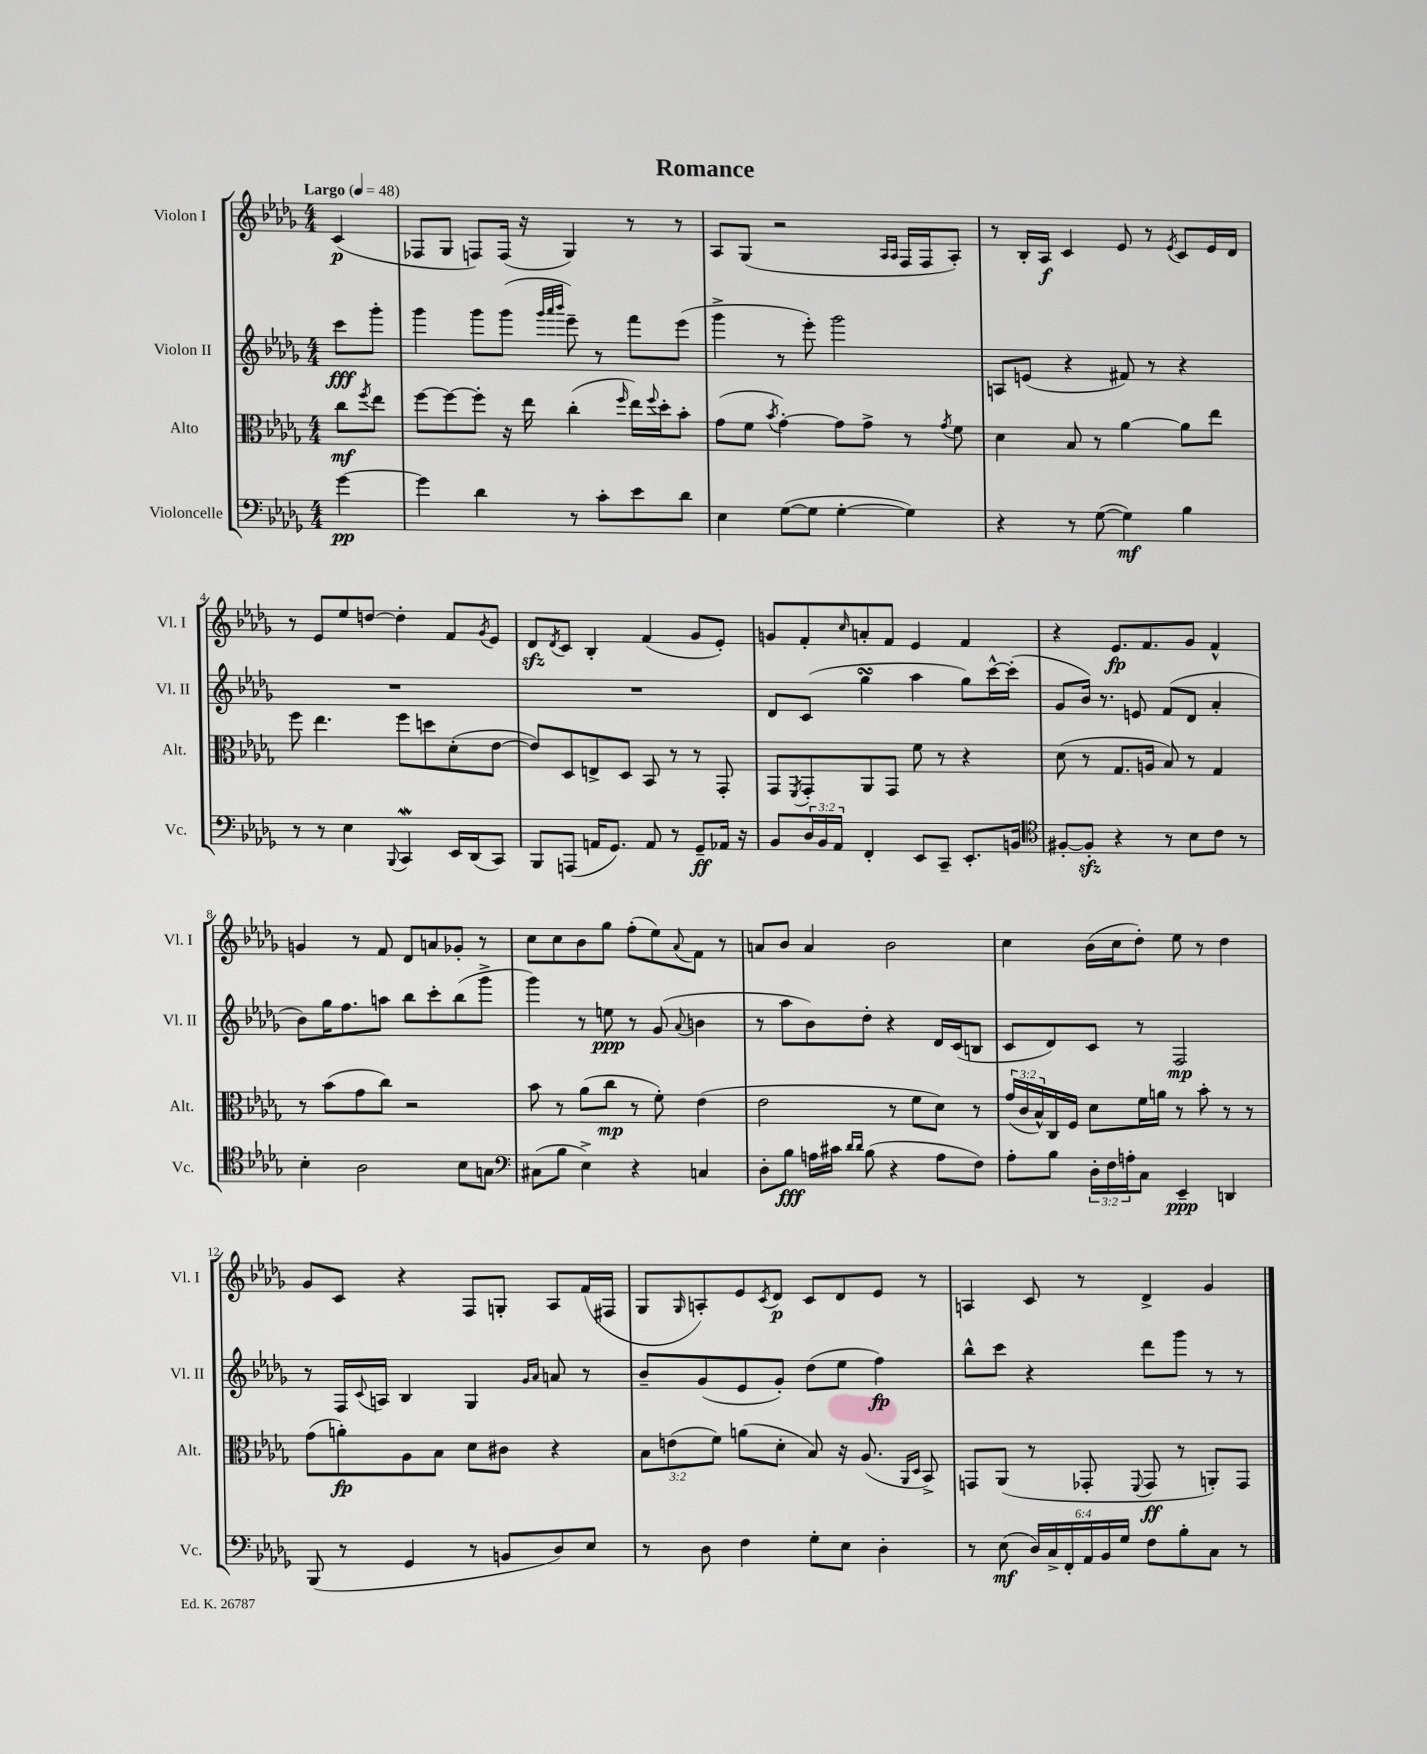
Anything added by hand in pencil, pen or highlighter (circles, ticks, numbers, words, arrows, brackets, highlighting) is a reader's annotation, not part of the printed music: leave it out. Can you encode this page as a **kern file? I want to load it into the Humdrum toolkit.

**kern	**kern	**kern	**kern
*staff4	*staff3	*staff2	*staff1
*clefF4	*clefC3	*clefG2	*clefG2
*k[b-e-a-d-g-]	*k[b-e-a-d-g-]	*k[b-e-a-d-g-]	*k[b-e-a-d-g-]
*M4/4	*M4/4	*M4/4	*M4/4
*MM48	*MM48	*MM48	*MM48
[4g-	8cc	8ccc	(4c
.	8qff	.	.
.	8ee-	8ggg-'	.
=	=	=	=
4g-]	[8ff	4ggg-	8F-
.	8ff_	.	8G-
4d-	8ff']	8ggg-	8F)
.	16r	(8ggg-	(16F
.	16ee-	.	16r
.	.	32qqggg-	.
.	.	32qqaaa-	.
.	.	32qqbbb-	.
8r	(4cc'	8eee-~)	4G-)
8c'	.	8r	.
.	16qqff	.	.
8e-	16ee-)	8fff	8r
.	8qqff	.	.
.	16dd-'	.	.
8d-	8b-'	(8eee-	8r
=	=	=	=
4E-	(8g-	4ggg-^	8A-
.	8f	.	(8G-
.	8qb-	.	.
([8G-	[4g-')	8r	2r
8G-]	.	8eee-')	.
[4G-'	8g-]	2ggg-	.
.	8g-^	.	.
.	.	.	16qqA-
.	.	.	16qqA-
4G-])	8r	.	16F
.	.	.	16F
.	8qg-	.	.
.	8f	.	8A-')
=	=	=	=
4r	4d-	8A	8r
.	.	(8e	16B-'
.	.	.	16A-
8r	8B-	4r	4c
([8G-	8r	.	.
4G-])	[4a-	8f#)	8e-
.	.	8r	8r
.	.	.	8qe-
4B-	8a-]	4r	8c
.	8ee-	.	16e-
.	.	.	16d-
=	=	=	=
8r	8ff	1r	8r
8r	4.ee-	.	8e-
4E-	.	.	8ee-
.	.	.	[8dd
8qqBBB-	.	.	.
4CC	8ff	.	4dd']
.	8dd	.	.
16EE-	(8d-'	.	8f
(16DD-	.	.	.
.	.	.	8qg-
8CC)	[8e-	.	8e-
=	=	=	=
8BBB-	8e-])	1r	8d-
.	.	.	8qd-
(8AAA	8D-	.	8c
16AA	8E^	.	4B-'
8.GG-)	.	.	.
.	8D-	.	.
8AA	8BB-	.	(4f
8r	8r	.	.
8GG-~	8r	.	8g-
16AA-	8GG-'	.	8e-')
16r	.	.	.
=	=	=	=
8BB-	8GG-	8d-	8g
.	8qFF	.	.
24D-	8GG-'	(8c	8f'
24BB-	.	.	.
24AA-	.	.	.
.	.	.	16qqcc
4FF'	8AA-	4gg-	8a'
.	8GG-	.	8f
8EE-	8f	4aa-	4e-
8CC~	8r	.	.
8.EE-'	4r	8gg-)	4f
.	.	[16ccc^^	.
16BB	.	(16ccc']	.
=	=	=	=
*clefC4	*	*	*
[8F#'	(8d-	8g-	4r
8F#']	8r	16b-)	.
.	.	8.r	.
4r	8.G-	.	8.e-
.	.	8e	.
.	16A	.	8.f
8r	8B-)	(8f	.
8B-	8r	8d-	8g-
8c	4G-	4a-'	4f^^
8r	.	.	.
=	=	=	=
4B-'	8r	8b-)	4g
.	(8b-	16gg-	.
.	.	8.ff	.
2A-	8g-	.	8r
.	8cc)	8aa	8f
.	2r	8bb-	8d-
.	.	8ccc'	8a
8B-	.	(8bb-	8g-'
8G	.	8ggg-^	8r
=	=	=	=
*clefF4	*	*	*
(8C#	8b-	4ggg-)	8cc
8B-	8r	.	8cc
4E-^)	(8a-	8r	8b-
.	8cc	8ee	8gg-
4r	8r	8r	(8ff'
.	8f')	(8g-	8ee-)
.	.	8qqa-	8qqa-
4C	(4e-	4b	8f
.	.	.	8r
=	=	=	=
8D-'	2e-	8r	8a
8B-	.	8aa-	8b-
16A	.	8b-)	4a
16c#	.	.	.
16qqd-	.	.	.
16qqd-	.	.	.
(8B-	.	8dd-'	.
4r	8r	4r	2b-
.	8f	.	.
8A	8d-)	16d-	.
.	.	(16c	.
8F)	8r	8B	.
=	=	=	=
8A-'	(24g-	8c	4cc
.	24c	.	.
.	24B-^^)	.	.
8B-	16C	8d-)	.
.	16F	.	.
24D-'	8d-	8c	(16b-
24F	.	.	.
.	.	.	16cc
24A'	.	.	.
8C	16f	8r	8dd-')
.	16a	.	.
4EE-~	8r	2F	8ee-
.	8b-'	.	8r
4DD	8r	.	4dd-
.	8r	.	.
=	=	=	=
(8BBB-	(8g-	8r	8g-
8r	8a')	16F	8c
.	.	8qqc	.
.	.	16A	.
4GG-	8A-	4B-	4r
.	8B-	.	.
8r	8d-	4G-	8F
8BB	8c#	.	8G'
.	.	16qqg-	.
.	.	16qqa-	.
8D-)	4r	8a	8A-
8E-	.	8r	(16f
.	.	.	16F#
=	=	=	=
8r	12B-	8b-~	8G-
.	(12e	.	.
.	.	.	16qqG-
8D-	.	(8g-	8A')
.	12f)	.	.
4F	(8a	8e-	8e-
.	.	.	8qc
.	8d-'	8g-')	8d-
8G-'	8B-)	(8dd-	8c
8E-	16r	8ee-	8d-
.	(8.A-	.	.
4D-'	.	4ff)	8e-
.	16qqAA-	.	.
.	16qqD-	.	.
.	8BB-^)	.	8r
=	=	=	=
8r	8GG	8bb-^^	4A
(8E-	(8AA-	8ccc	.
24D-)	8r	4r	8c
24C^	.	.	.
24FF'	.	.	.
24AA-	8GG-'	.	8r
24BB-	.	.	.
24G-	.	.	.
.	8qqFF	.	.
8F	8GG-	8ddd-	4d-^
8B-'	8r	8ggg-	.
8C	8AA')	8r	4g-
8r	8GG-	8r	.
==	==	==	==
*-	*-	*-	*-
